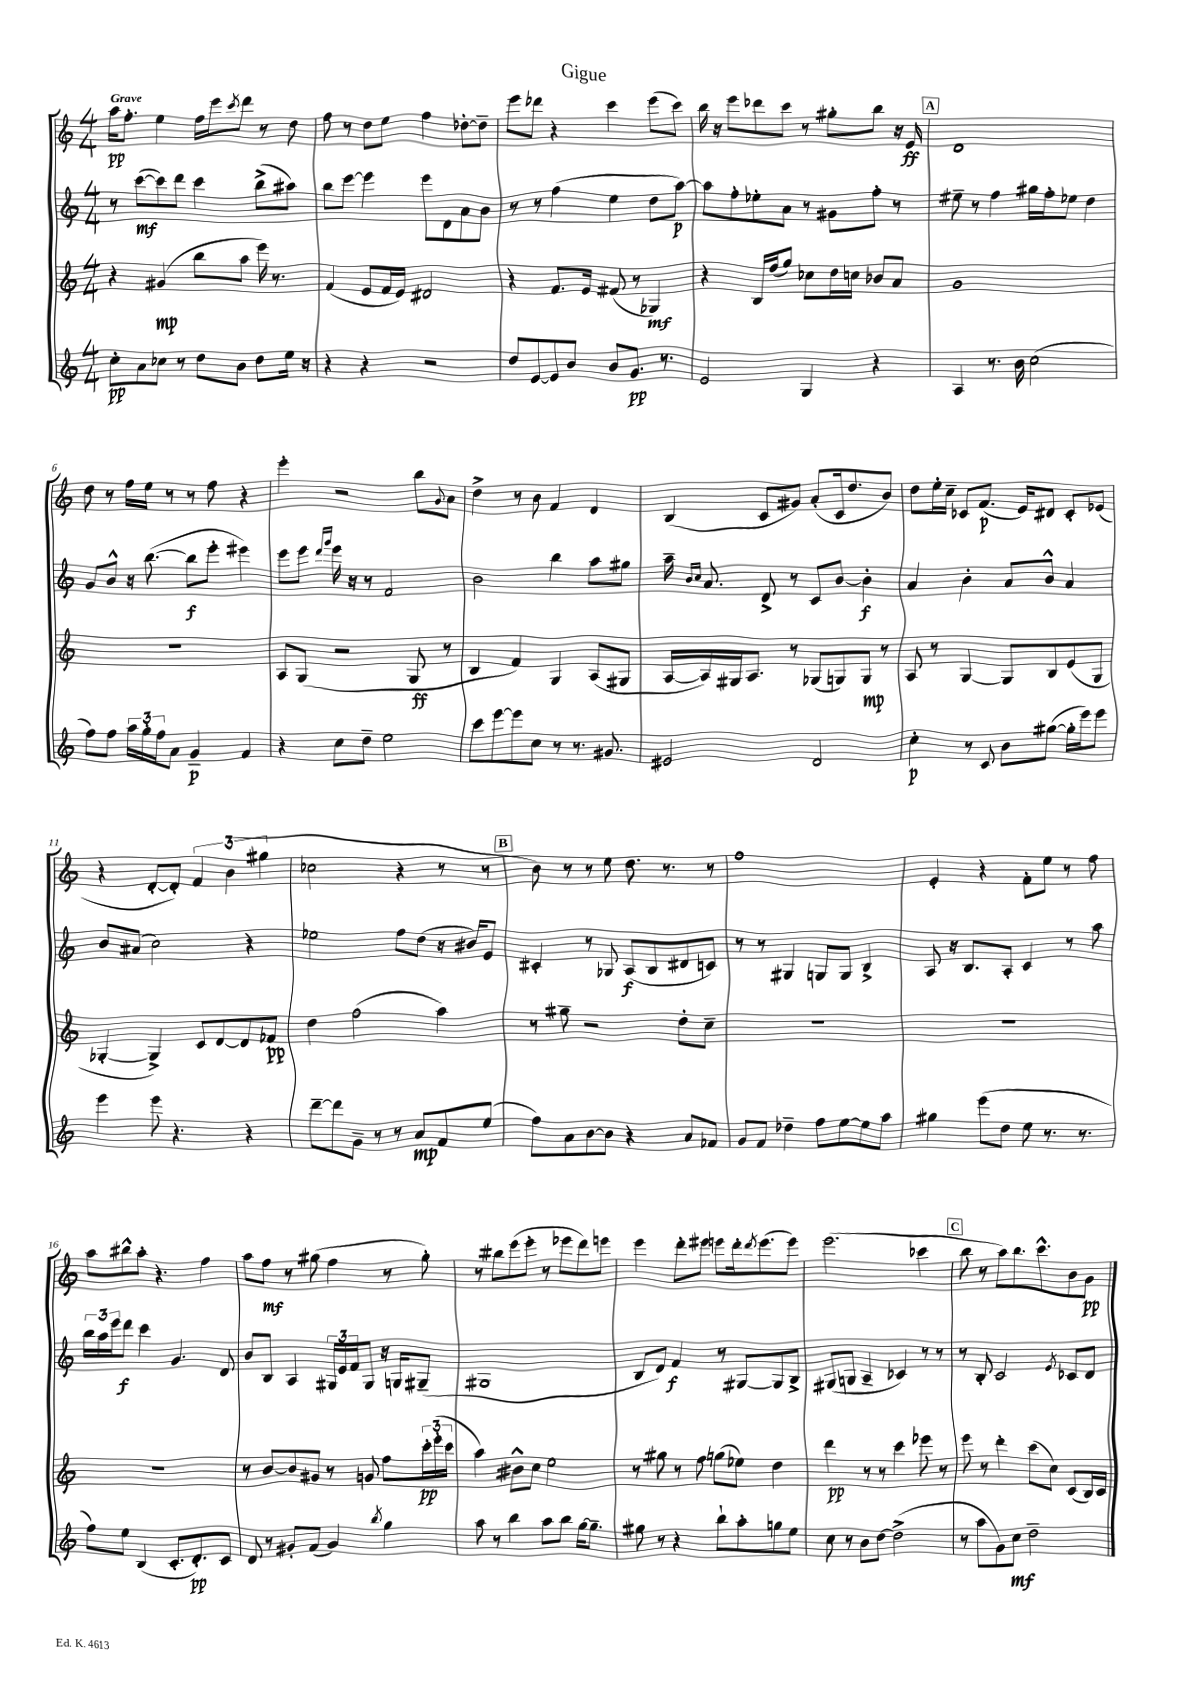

**kern	**dynam	**kern	**dynam	**kern	**dynam	**kern	**dynam
*part4	*part4	*part3	*part3	*part2	*part2	*part1	*part1
*staff4	*staff4	*staff3	*staff3	*staff2	*staff2	*staff1	*staff1
*clefG2	*	*clefG2	*	*clefG2	*	*clefG2	*
*k[]	*	*k[]	*	*k[]	*	*k[]	*
*M4/4	*	*M4/4	*	*M4/4	*	*M4/4	*
=1	=1	=1	=1	=1	=1	=1	=1
!	!	!	!	!	!	!LO:TX:a:B:t=Grave	!
8cc'\L	pp	4r	.	8r	.	16aa\KL	pp
.	.	.	.	.	.	8.ff'\J	.
8a\	.	.	.	([8ccc\L	mf	.	.
8cc-X\J	.	(4g#X/	mp	8ccc\])	.	4ee\	.
8r	.	.	.	8ddd\J	.	.	.
8dd\L	.	8bb\L	.	4ccc\	.	16ff\LL	.
.	.	.	.	.	.	16eee\J	.
.	.	.	.	.	.	8qccc/	.
8b\J	.	8aa\J	.	.	.	8ddd\J	.
8dd\L	.	16eee\)	.	(8bb^\L	.	8r	.
.	.	8.r	.	.	.	.	.
16ee\Jk	.	.	.	8aa#X\J)	.	8dd\	.
16r	.	.	.	.	.	.	.
=2	=2	=2	=2	=2	=2	=2	=2
4r	.	(4f/	.	8bb\L	.	8ff\	.
.	.	.	.	[8eee\J	.	8r	.
4r	.	8e/L	.	4eee\]	.	8dd\L	.
.	.	16f/L	.	.	.	8ee\J	.
.	.	16e/JJ)	.	.	.	.	.
2r	.	2d#X/	.	8eee\L	.	4ff\	.
.	.	.	.	8d\	.	.	.
.	.	.	.	8a\	.	[8dd-X'\L	.
.	.	.	.	8b\J	.	8dd-~\J]	.
=3	=3	=3	=3	=3	=3	=3	=3
8dd/L	.	4r	.	8r	.	8eee\L	.
[8e/	.	.	.	8r	.	8ddd-X\J	.
8e/]	.	8.f/L	.	(4ff\	.	4r	.
8b/J	.	.	.	.	.	.	.
.	.	16e/Jk	.	.	.	.	.
8b/L	.	(8f#X/	.	4ee\	.	4ccc\	.
8.g/J	pp	8r	.	.	.	.	.
.	.	4G-X/)	mf	8dd\L	.	(8eee\L	.
8.r	.	.	.	.	.	.	.
.	.	.	.	[8aa\J)	p	8ccc\J)	.
=4	=4	=4	=4	=4	=4	=4	=4
2e/	.	4r	.	8aa\L]	.	16bb\	.
.	.	.	.	.	.	16r	.
.	.	.	.	8ff'\	.	8eee\L	.
.	.	16B/LL	.	8ee-X'\	.	8ddd-X\	.
.	.	(16ff/J	.	.	.	.	.
.	.	8gg/J)	.	8a\J	.	8ccc\J	.
4G/	.	8cc-X\L	.	8r	.	8r	.
.	.	16dd\L	.	8g#X\L	.	8gg#X'\L	.
.	.	16ccn\JJ	.	.	.	.	.
4r	.	8b-X/L	.	8ff'\J	.	8bb\J	.
.	.	8a/J	.	8r	.	16r	.
.	.	.	.	.	.	16e/	ff
!!LO:REH:place=s1:t=A
=5	=5	=5	=5	=5	=5	=5	=5
4A/	.	1g	.	8ee#X~\	.	1d	.
.	.	.	.	8r	.	.	.
8.r	.	.	.	4ff\	.	.	.
16b\	.	.	.	.	.	.	.
(2cc\	.	.	.	16gg#X\LL	.	.	.
.	.	.	.	16ff'\J	.	.	.
.	.	.	.	8ee-X\J	.	.	.
.	.	.	.	4dd\	.	.	.
!!LO:LB:g=z
=6	=6	=6	=6	=6	=6	=6	=6
8ff\L)	.	1r	.	8g/L	.	8dd\	.
8ff\J	.	.	.	8b^^/J	.	8r	.
24aa\LL	.	.	.	16r	.	16ff\LL	.
24gg'\	.	.	.	.	.	.	.
.	.	.	.	([8.bb\	.	16ee\JJ	.
24ff\J	.	.	.	.	.	.	.
8a\J	.	.	.	.	.	8r	.
4g~/	p	.	.	8bb\L]	f	8r	.
.	.	.	.	8eee'\J	.	8ff\	.
4f/	.	.	.	4eee#X\)	.	4r	.
=7	=7	=7	=7	=7	=7	=7	=7
4r	.	8A/L	.	8eee\L	.	4eee'\	.
.	.	(8G/J	.	8eee\J	.	.	.
.	.	.	.	16qqddd/LL	.	.	.
.	.	.	.	16qqggg/JJ	.	.	.
8cc\L	.	2r	.	16eee\	.	2r	.
.	.	.	.	16r	.	.	.
8dd~\J	.	.	.	8r	.	.	.
2ee\	.	.	.	2f/	.	.	.
.	.	8G/	ff	.	.	8bb\L	.
.	.	.	.	.	.	8qqg/	.
.	.	8r	.	.	.	8a\J	.
=8	=8	=8	=8	=8	=8	=8	=8
8ccc\L	.	4B/	.	2b\	.	4dd^\	.
[8eee\	.	.	.	.	.	.	.
8eee\]	.	4f/)	.	.	.	8r	.
8cc\J	.	.	.	.	.	8b\	.
8r	.	4G/	.	4bb\	.	4f/	.
8.r	.	.	.	.	.	.	.
.	.	(8A/L	.	8aa\L	.	4d/	.
8.g#X/	.	.	.	.	.	.	.
.	.	8G#X/J	.	8gg#X\J	.	.	.
=9	=9	=9	=9	=9	=9	=9	=9
2e#X/	.	[16A/LL	.	16aa~\	.	(4B/	.
.	.	.	.	16qqb/LL	.	.	.
.	.	.	.	16qqcc/JJ	.	.	.
.	.	16A/])	.	8.a/	.	.	.
.	.	16G#X/J	.	.	.	.	.
.	.	8.A/J	.	.	.	.	.
.	.	.	.	8d^/	.	8c/L	.
.	.	8r	.	8r	.	8g#X/J)	.
2d/	.	(8G-X/L	.	8c/L	.	(8a'/L	.
.	.	8Gn/)	.	[8b/J	.	16c/k	.
.	.	.	.	.	.	8.dd/	.
.	.	8G/J	mp	4b'\]	f	.	.
.	.	8r	.	.	.	8b/J)	.
=10	=10	=10	=10	=10	=10	=10	=10
4cc'\	p	8A/	.	4a/	.	8dd\L	.
.	.	8r	.	.	.	16ee'\L	.
.	.	.	.	.	.	16cc~\JJ	.
8r	.	[4G/	.	4b'\	.	8c-X/L	.
8c/	.	.	.	.	.	(8.f/J	p
8b\L	.	8G/L]	.	8a/L	.	.	.
.	.	.	.	.	.	16e/KL)	.
([8gg#X\J	.	8B/	.	8b^^/J	.	8d#X/J	.
16gg#'\LL]	.	(8e/	.	4a/	.	8c-'/L	.
16eee\J)	.	.	.	.	.	.	.
8eee\J	.	8G/J	.	.	.	(8e-X/J	.
!!LO:LB:g=z
=11	=11	=11	=11	=11	=11	=11	=11
4eee\	.	[4G-X'/	.	8b/L	.	4r	.
.	.	.	.	(8a#X/J	.	.	.
8eee\	.	4G-^/])	.	2cc\)	.	[8d'/L	.
4.r	.	.	.	.	.	8d'/J])	.
.	.	8c/L	.	.	.	6f/	.
.	.	[8d/	.	.	.	.	.
.	.	.	.	.	.	(6b\	.
4r	.	8d/]	.	4r	.	.	.
.	.	.	.	.	.	6gg#X\	.
.	.	8f-X/J	pp	.	.	.	.
=12	=12	=12	=12	=12	=12	=12	=12
[8ddd~\L	.	4dd\	.	2ee-X\	.	2cc-X\	.
8ddd\]	.	.	.	.	.	.	.
8g~\J	.	(2ff\	.	.	.	.	.
8r	.	.	.	.	.	.	.
8r	.	.	.	8ff\L	.	4r	.
8a/L	mp	.	.	(8dd\J	.	.	.
8f/	.	4aa\)	.	16r	.	8r	.
.	.	.	.	16b#X/KL)	.	.	.
(8ee/J	.	.	.	8e/J	.	8r	.
!!LO:REH:place=s1:t=B
=13	=13	=13	=13	=13	=13	=13	=13
8ff\L)	.	8r	.	4c#X'/	.	8b\)	.
8a\	.	8gg#X~\	.	.	.	8r	.
[8b\	.	2r	.	8r	.	8r	.
8b\J]	.	.	.	8G-X/	.	8ee\	.
4r	.	.	.	(8A/L	f	8.dd\	.
.	.	.	.	8B/	.	.	.
.	.	.	.	.	.	8.r	.
8a/L	.	8dd'\L	.	8d#X/	.	.	.
8f-X/J	.	8cc~\J	.	8cn/J)	.	8r	.
=14	=14	=14	=14	=14	=14	=14	=14
8g/L	.	1r	.	8r	.	1ff	.
8f/J	.	.	.	8r	.	.	.
4dd-X~\	.	.	.	4G#X/	.	.	.
8ff\L	.	.	.	8Gn/L	.	.	.
[8ee\	.	.	.	8G/J	.	.	.
8ee\]	.	.	.	4B^/	.	.	.
8aa\J	.	.	.	.	.	.	.
=15	=15	=15	=15	=15	=15	=15	=15
4gg#X\	.	1r	.	8A/	.	4e'/	.
.	.	.	.	16r	.	.	.
.	.	.	.	8.B/L	.	.	.
(8eee\L	.	.	.	.	.	4r	.
8dd\J	.	.	.	8A'/J	.	.	.
8ee\	.	.	.	4c/	.	8f'\L	.
8.r	.	.	.	.	.	8ee\J	.
.	.	.	.	8r	.	8r	.
8.r	.	.	.	.	.	.	.
.	.	.	.	8aa\	.	8ff\	.
!!LO:LB:g=z
=16	=16	=16	=16	=16	=16	=16	=16
8ff\L)	.	1r	.	24bb\LL	.	8aa\L	.
.	.	.	.	24aa\	.	.	.
.	.	.	.	24eee\J	.	.	.
8ee\J	.	.	.	8ddd\J	f	8bb#X^^\	.
(4B/	.	.	.	4ccc\	.	8aa'\J	.
.	.	.	.	.	.	4.r	.
8.c'/L	.	.	.	4.g/	.	.	.
8.d'/)	pp	.	.	.	.	.	.
.	.	.	.	.	.	4ff\	.
8c/J	.	.	.	8d/	.	.	.
=17	=17	=17	=17	=17	=17	=17	=17
8d/	.	8r	.	8b/L	.	8aa\L	.
8r	.	[8b/L	.	8B/J	.	8ff\J	mf
8g#X'/L	.	8b/]	.	4A/	.	8r	.
(8f/J	.	8g#X/J	.	.	.	(8gg#X\	.
4g#/)	.	8r	.	24G#X/LL	.	4ff\	.
.	.	.	.	24e/	.	.	.
.	.	.	.	24f/J	.	.	.
.	.	8gn/	.	8G#/J	.	.	.
8qbb/	.	.	.	.	.	.	.
4gg\	.	8ff\L	.	16r	.	8r	.
.	.	.	.	16Gn/KL	.	.	.
.	.	24ccc'\L	pp	(8G#X~/J	.	8gg#'\)	.
.	.	(24eee'\	.	.	.	.	.
.	.	24ccc\JJ	.	.	.	.	.
=18	=18	=18	=18	=18	=18	=18	=18
8aa\	.	4aa\)	.	1G#X	.	8r	.
8r	.	.	.	.	.	8bb#X\L	.
4bb\	.	8b#X^^\L	.	.	.	(8eee\	.
.	.	8cc\J	.	.	.	8eee'\J	.
8aa\L	.	2ee\	.	.	.	8r	.
8bb\J	.	.	.	.	.	8eee-X\L	.
[16gg\KL	.	.	.	.	.	8ddd\)	.
8.gg~\J]	.	.	.	.	.	.	.
.	.	.	.	.	.	8eeen\J	.
=19	=19	=19	=19	=19	=19	=19	=19
8gg#X\	.	8r	.	8B/L	.	4eee\	.
8r	.	8gg#X\	.	8d/J)	.	.	.
4r	.	8r	.	4f/	f	8ddd'\L	.
.	.	8ff\	.	.	.	8eee#X\J	.
8bb`\L	.	(8ggn\L	.	8r	.	8eeen\L	.
8aa'\	.	8ee-X\J)	.	[8G#X/L	.	16ddd'\k	.
.	.	.	.	.	.	8qddd/	.
.	.	.	.	.	.	(8.eee\	.
8ggn\	.	4dd\	.	8G#/]	.	.	.
8ee\J	.	.	.	8B^/J	.	8eee\J)	.
=20	=20	=20	=20	=20	=20	=20	=20
8cc\	.	4ddd\	pp	(8G#X/L	.	(2.eee\	.
8r	.	.	.	8Gn/J	.	.	.
8b\L	.	8r	.	4A~/	.	.	.
[8dd\J	.	8r	.	.	.	.	.
(2dd^\]	.	4ccc\	.	4c-X/)	.	.	.
.	.	8eee-X\	.	8r	.	4ccc-X\	.
.	.	8r	.	8r	.	.	.
!!LO:REH:place=s1:t=C
=21	=21	=21	=21	=21	=21	=21	=21
8r	.	8eee\	.	8r	.	8bb\	.
8aa\L	.	8r	.	8B'/	.	8r	.
8g\)	.	4ddd'\	.	2c/	.	8aa\L)	.
8cc\J	mf	.	.	.	.	8.bb\	.
2dd~\	.	(8ccc\L	.	.	.	.	.
.	.	.	.	.	.	8.ccc^^\	.
.	.	8cc\J)	.	.	.	.	.
.	.	.	.	8qe/	.	.	.
.	.	(8c/L	.	8c-X/L	.	8b\	.
.	.	16B/L)	.	8d/J	.	8g\J	pp
.	.	16c/JJ	.	.	.	.	.
==	==	==	==	==	==	==	==
*-	*-	*-	*-	*-	*-	*-	*-
